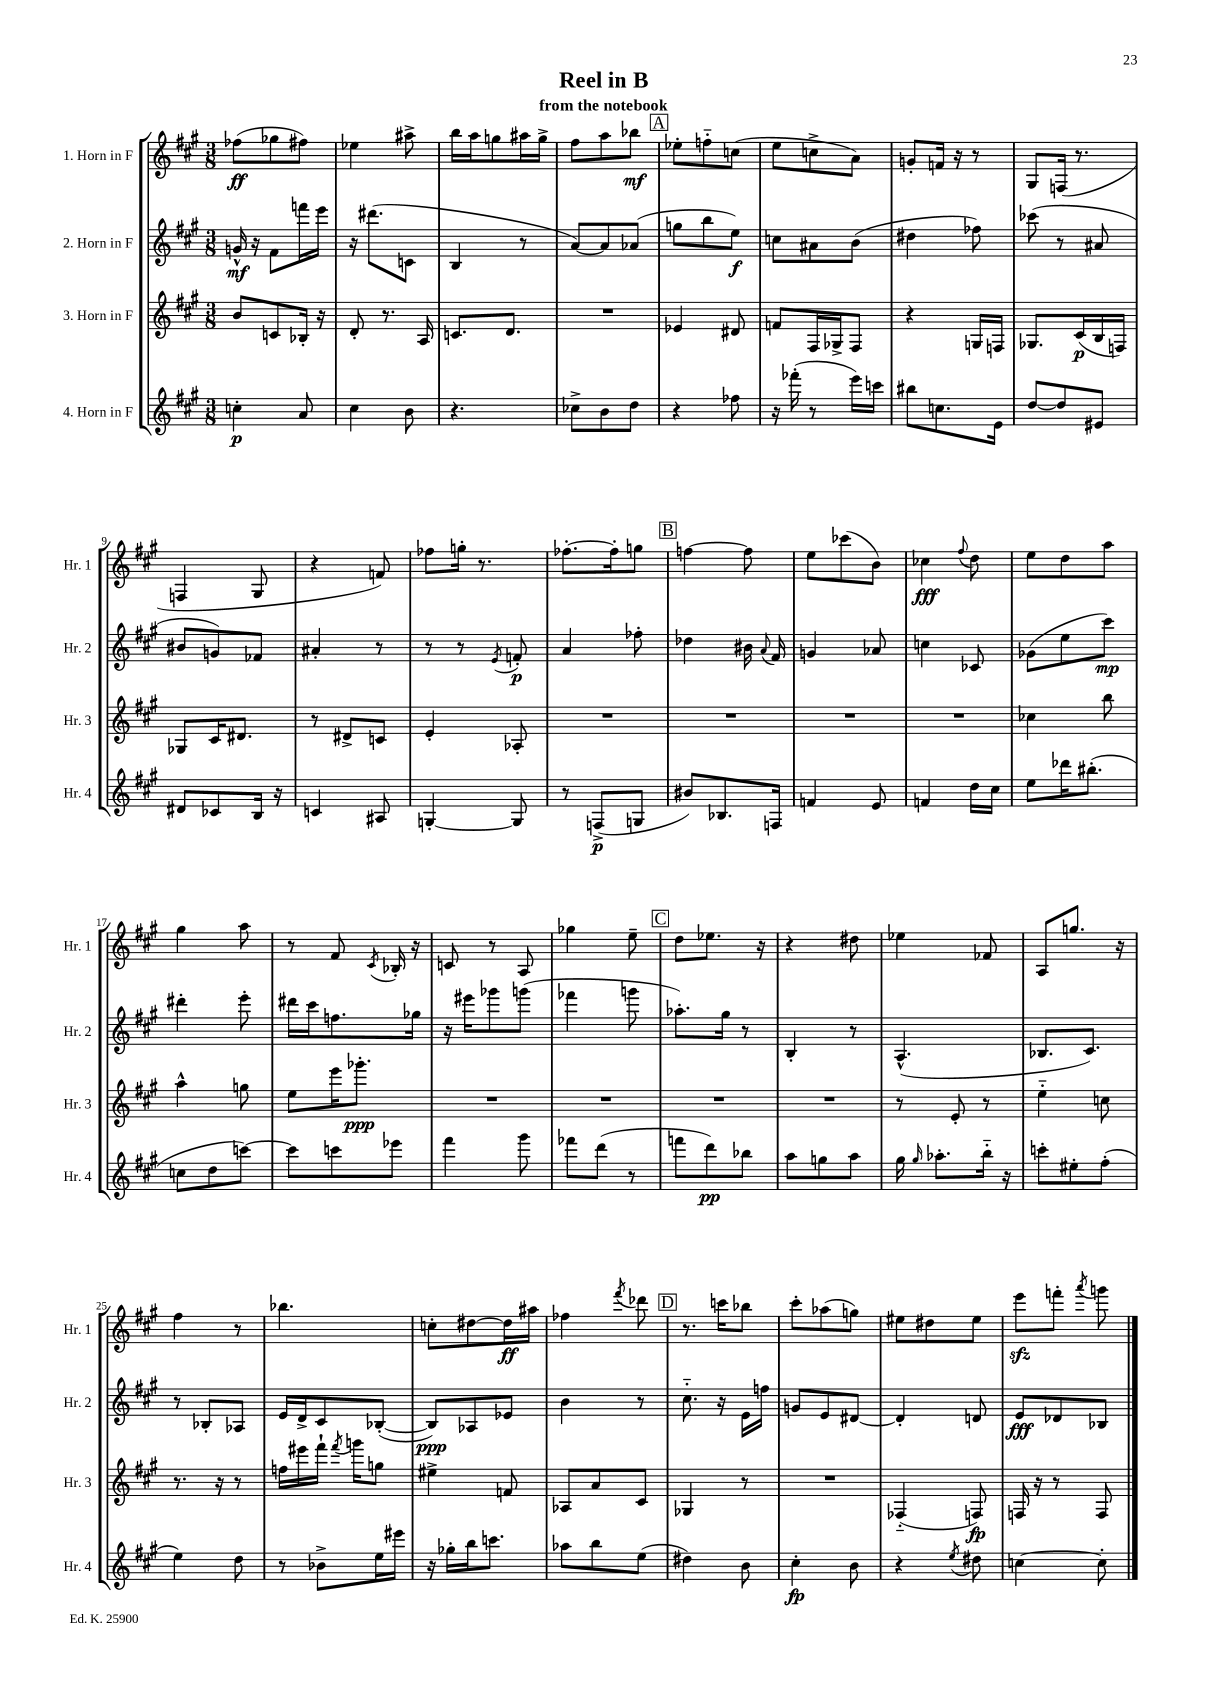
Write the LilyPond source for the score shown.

\header { title = "Reel in B" subtitle = "from the notebook" }
<<
\new StaffGroup <<
\new Staff = "s0" \with { instrumentName = "1. Horn in F" shortInstrumentName = "Hr. 1" } {
    \clef treble \key a \major \numericTimeSignature \time 3/8
    \autoBeamOff fes''8[\ff( ges''8 fis''8]) |
    ees''4 ais''8-> |
    b''16[ a''16 g''8 ais''16 g''16]-> |
    fis''8[ a''8 bes''8]\mf |
    \mark \markup { \box "A" } ees''8[-. f''8-_ c''8]( |
    e''8[ c''8-> a'8]) |
    g'8[-. f'16] r16 r8 |
    gis8[ f16]( r8. |
    f4 gis8 |
    r4 f'8) |
    fes''8[ g''16]-. r8. |
    fes''8.[~-. fes''16-. g''8] |
    \mark \markup { \box "B" } f''4~ f''8 |
    e''8[ ces'''8( b'8]) |
    ces''4\fff \appoggiatura { fis''8 } d''8 |
    e''8[ d''8 a''8] |
    gis''4 a''8 |
    r8 fis'8 \acciaccatura { cis'8 } bes16-. r16 |
    c'8 r8 a8 |
    ges''4 e''8-- |
    \mark \markup { \box "C" } d''8[ ees''8.] r16 |
    r4 dis''8 |
    ees''4 fes'8 |
    a8[ g''8.] r16 |
    fis''4 r8 |
    bes''4. |
    c''8[-. dis''8~ dis''16\ff ais''16] |
    fes''4 \acciaccatura { fis'''8 } des'''8 |
    \mark \markup { \box "D" } r8. c'''16[ bes''8] |
    cis'''8[-. aes''8( g''8]) |
    eis''8[ dis''8 eis''8] |
    e'''8[\sfz f'''8]-. \acciaccatura { a'''8 } g'''8 \bar "|." |
}
\new Staff = "s1" \with { instrumentName = "2. Horn in F" shortInstrumentName = "Hr. 2" } {
    \clef treble \key a \major \numericTimeSignature \time 3/8
    \autoBeamOff g'16-^\mf r16 fis'8[ f'''16 e'''16] |
    r16 dis'''8.[( c'8] |
    b4 r8 |
    a'8[~) a'8 aes'8]( |
    \mark \markup { \box "A" } g''8[ b''8 e''8]\f) |
    c''8[ ais'8 b'8]( |
    dis''4 fes''8) |
    ces'''8( r8 ais'8 |
    bis'8[ g'8) fes'8] |
    ais'4-. r8 |
    r8 r8 \acciaccatura { e'8 } f'8-.\p |
    a'4 fes''8-. |
    \mark \markup { \box "B" } des''4 bis'16 \appoggiatura { a'8 } fis'16 |
    g'4 aes'8 |
    c''4 ces'8 |
    ges'8[( e''8 cis'''8]\mp) |
    dis'''4-. e'''8-. |
    dis'''16[ cis'''16 f''8. ges''16] |
    r16 eis'''16[ ges'''8 g'''8]( |
    fes'''4 g'''8 |
    \mark \markup { \box "C" } aes''8.[-.) gis''16] r8 |
    b4-. r8 |
    a4.-^( |
    bes8.[ cis'8.]) |
    r8 bes8[-. aes8] |
    e'16[ d'16-> cis'8 bes8]~-.( |
    bes8[\ppp) aes8 ees'8] |
    b'4 r8 |
    \mark \markup { \box "D" } cis''8.-_ r16 e'16[ f''16] |
    g'8[ e'8 dis'8]~ |
    dis'4-. d'8 |
    e'8[\fff des'8 bes8] \bar "|." |
}
\new Staff = "s2" \with { instrumentName = "3. Horn in F" shortInstrumentName = "Hr. 3" } {
    \clef treble \key a \major \numericTimeSignature \time 3/8
    \autoBeamOff b'8[ c'8 bes16]-. r16 |
    d'8-. r8. a16 |
    c'8.[ d'8.] |
    R4. |
    \mark \markup { \box "A" } ees'4 dis'8 |
    f'8[ fis16 ges16-> fis8] |
    r4 g16[ f16] |
    ges8.[ cis'16\p( b16 f16]) |
    ges8[ cis'16 dis'8.] |
    r8 dis'8[-> c'8] |
    e'4-. aes8-. |
    R4. |
    \mark \markup { \box "B" } R4. |
    R4. |
    R4. |
    ces''4 b''8 |
    a''4-^ g''8 |
    e''8[ e'''16 ges'''8.]-.\ppp |
    R4. |
    R4. |
    \mark \markup { \box "C" } R4. |
    R4. |
    r8 e'8-. r8 |
    e''4-_ c''8 |
    r8. r16 r8 |
    f''16[ eis'''16 fis'''16]-! \acciaccatura { fis'''8 } g'''16[ g''8] |
    eis''4-> f'8 |
    aes8[ a'8 cis'8] |
    \mark \markup { \box "D" } ges4 r8 |
    R4. |
    fes4-_( f8\fp) |
    f16 r16 r8 f8 \bar "|." |
}
\new Staff = "s3" \with { instrumentName = "4. Horn in F" shortInstrumentName = "Hr. 4" } {
    \clef treble \key a \major \numericTimeSignature \time 3/8
    \autoBeamOff c''4-.\p a'8 |
    cis''4 b'8 |
    r4. |
    ces''8[-> b'8 d''8] |
    \mark \markup { \box "A" } r4 fes''8 |
    r16 fes'''16-.( r8 e'''16[) c'''16] |
    bis''8[ c''8. e'16] |
    d''8[~ d''8 eis'8] |
    dis'8[ ces'8 b16] r16 |
    c'4 ais8 |
    g4~-. g8 |
    r8 f8[->\p( g8] |
    \mark \markup { \box "B" } bis'8[) bes8. f16] |
    f'4 e'8 |
    f'4 d''16[ cis''16] |
    e''8[ des'''16 bis''8.]-.( |
    c''8[ d''8 c'''8]~) |
    c'''8[ c'''8 ees'''8] |
    fis'''4 gis'''8 |
    fes'''8[ d'''8]( r8 |
    \mark \markup { \box "C" } f'''8[ d'''8\pp) bes''8] |
    a''8[ g''8 a''8] |
    gis''16 \grace { gis''16 } aes''8.[-. b''16]-_ r16 |
    c'''8[-. eis''8-. fis''8]-.( |
    e''4) d''8 |
    r8 bes'8[-> e''16 eis'''16] |
    r16 ges''16[-. b''16 c'''8.] |
    aes''8[ b''8 e''8]( |
    \mark \markup { \box "D" } dis''4) b'8 |
    cis''4-.\fp b'8 |
    r4 \acciaccatura { e''8 } dis''8 |
    c''4~ c''8-. \bar "|." |
}
>>
>>
